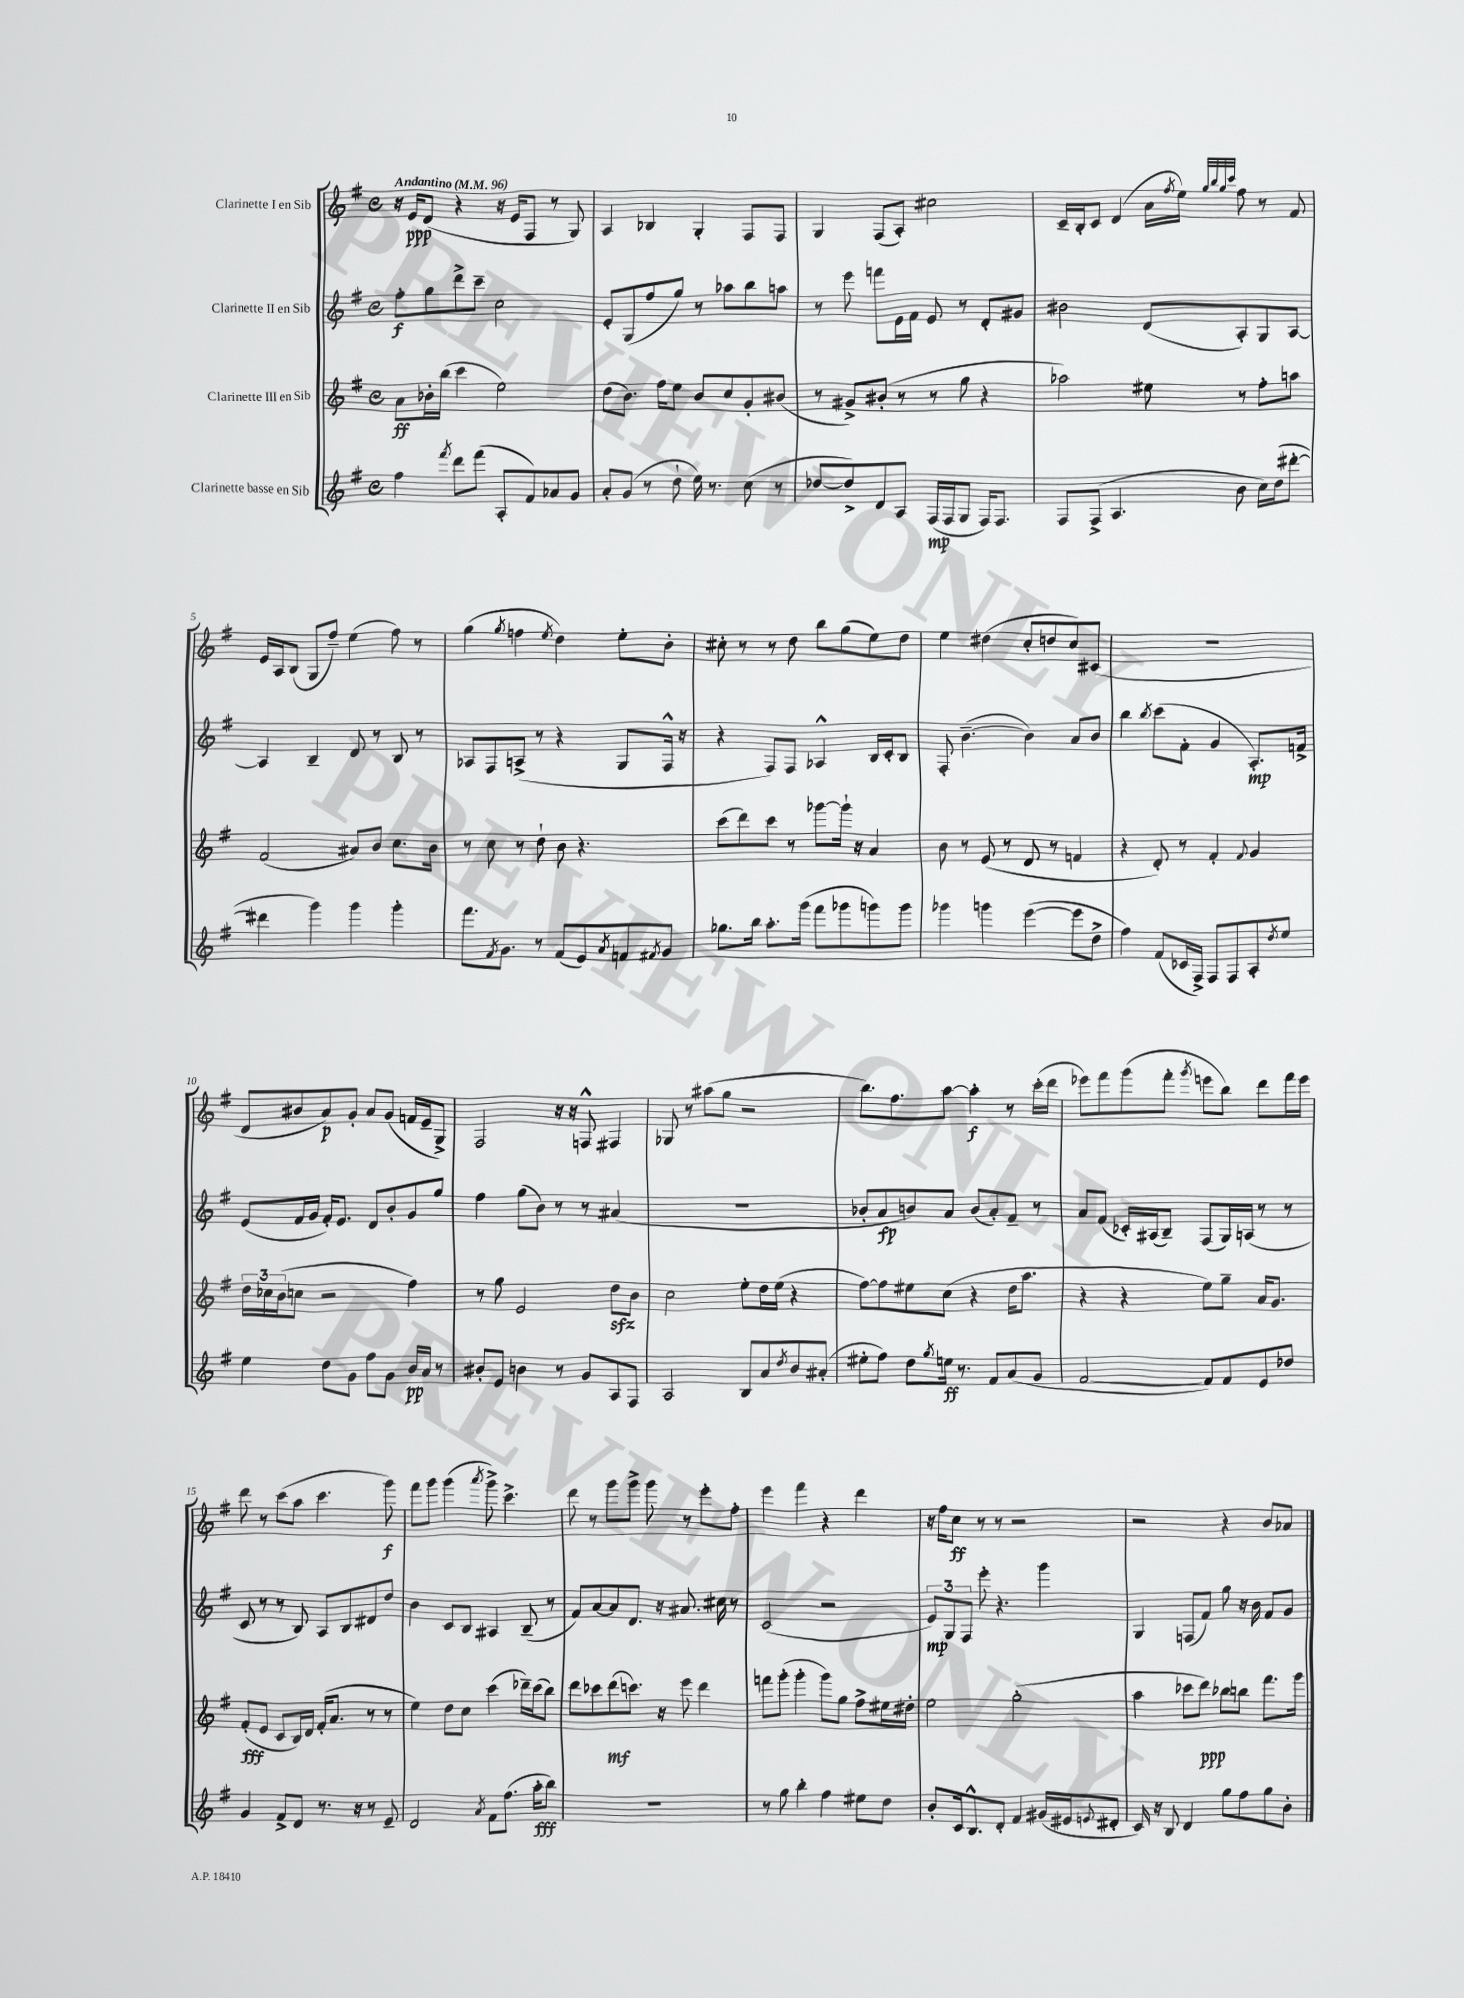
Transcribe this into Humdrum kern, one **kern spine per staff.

**kern	**kern	**kern	**kern
*staff4	*staff3	*staff2	*staff1
*clefG2	*clefG2	*clefG2	*clefG2
*k[f#]	*k[f#]	*k[f#]	*k[f#]
*M4/4	*M4/4	*M4/4	*M4/4
*met(c)	*met(c)	*met(c)	*met(c)
*MM96	*MM96	*MM96	*MM96
4ff#	8a	8ff#'	16r
.	.	.	16e
.	16b-'	8gg	(8d
.	(16bb	.	.
8qfff#	.	.	.
8ddd	4ccc	8ddd^	4r
(8fff#	.	8ccc~	.
8A'	2ee)	2cc	16r
.	.	.	16e
8f#)	.	.	8F#
8a-	.	.	8r
8g	.	.	8G)
=	=	=	=
8a'	(8dd	8e'	4A
(8g	8.b)	(8G	.
8r	.	8ff#	4B-
.	16ff#	.	.
8dd`	8ee	8gg)	.
16ee)	8b	8r	4G'
8.r	.	.	.
.	8cc	8aa-	.
(8cc	8g'	8bb	8F#
8r	(8b#	8aa	8F#
=	=	=	=
[8dd-	8r	8r	4G
8dd-^])	8g#^)	8eee	.
8d	(8b#'	8fff	(8F#
8A	8r	16e	8A')
.	.	16f#	.
(16F#	8r	8e	2cc#
16F#	.	.	.
8G	8gg	8r	.
16F#)	4r	8d'	.
8.F#	.	.	.
.	.	8g#	.
=	=	=	=
8F#	2aa-)	2b#	16c~
.	.	.	16B'
(8F#^	.	.	8c
4.A	.	.	(4d
.	8ee#	(8d	16a
.	.	.	8qff#
.	.	.	16ee)
.	.	.	32qqgg
.	.	.	32qqbb
.	.	.	32qqgg
.	.	.	32qqccc
8b	8r	8A')	8ff#
16cc)	8ff#'	8G	8r
(16dd	.	.	.
[8ddd#'	8aa	[8A	8f#
=	=	=	=
4ddd#]	(2f#	4A]	16e
.	.	.	16A
.	.	.	(8B
4ggg)	.	4B~	8G
.	.	.	8ff#~)
4ggg	8a#)	8d	(4ee
.	8b	8r	.
4ggg'	8.cc	8B	8ff#)
.	.	8r	8r
.	16b	.	.
=	=	=	=
8.fff#	8r	8A-	(4gg
.	8cc	8F#	.
8qf#	.	.	.
8.g	.	.	.
.	.	.	8qgg
.	8r	(8A^	4ff
8r	8dd`	8r	.
.	.	.	8qee
(8f#	8b	4r	4dd)
8e)	4.r	.	.
8qa	.	.	.
8f	.	8G	8ee'
8qf#	.	.	.
8g	.	16F#^^	8b'
.	.	16r	.
=	=	=	=
8.gg-	(8ccc	4r	8cc#'
.	8ddd)	.	8r
16bb	.	.	.
8.aa'	8ccc	8F#)	8r
.	8r	8F#	8dd
(16ggg	.	.	.
8fff#	[8ggg-	4A-^^	8bb
8ggg-	16ggg-`]	.	(8gg
.	16r	.	.
8ggg)	4a	16B	8ee)
.	.	16c'	.
8ggg	.	8B	8dd
=	=	=	=
4ggg-	8b	8F#'	4ee
.	8r	([4.b~	.
4ggg	(8e	.	(4dd#
.	8r	.	.
([4eee	8d	4b])	8cc'
.	8r	.	8dd
8eee]	4f	8a	8cc)
8dd^	.	8b	(8c#
=	=	=	=
4ff#)	4r	4bb	1r
.	.	8qbb	.
(8f#	8d')	(8ccc	.
16c-	8r	8f#'	.
16F#^)	.	.	.
8F#	4f#'	4g	.
8F#	.	.	.
.	8qqf#	.	.
8A'	4g	8.A')	.
8qdd	.	.	.
8ee	.	.	.
.	.	16f^	.
=	=	=	=
4ee	24dd	(8e	8d
.	24cc-	.	.
.	(24b	.	.
.	8cc	16f#	8b#
.	.	16g	.
8dd	2r	16f#')	8a)
.	.	8.e	.
8g	.	.	8g'
8ff#	.	8d	8a
8g	.	8b'	(8g
16b	4ff#)	8g	16f
16a	.	.	16e~
8r	.	8gg	8G^)
=	=	=	=
8b#'	8r	4ff#	2F#
8e	8gg	.	.
4b	2e	(8gg	.
.	.	8b)	.
8r	.	8r	16r
.	.	.	16r
8g	.	8r	8F^^
8A	8dd	(4a#	4F#
8F#	8b	.	.
=	=	=	=
2A	2cc	1r	8G-
.	.	.	8r
.	.	.	(8aa#
.	.	.	8gg
8B	8ee'	.	2r
8a	16dd	.	.
.	(16ee	.	.
8qdd	.	.	.
8b	4r	.	.
(8a#'	.	.	.
=	=	=	=
8ee#'	[8ff#)	8b-'	8.bb)
8ff#)	8ff#]	8a	.
.	.	.	8.ff#
8dd	8ee#	8b)	.
8qgg	.	.	.
16ee	(8cc	8a	[8aa
8.r	.	.	.
.	4r	(8b	4aa']
8f#	.	8a')	.
(8a	16dd	8f#~	8r
.	8.aa	.	.
8g	.	8r	(16ccc'
.	.	.	16ddd
=	=	=	=
[2f#	4r	8a	8eee-)
.	.	(8f#	8fff#
.	4r	16c-')	(8ggg
.	.	(16A#	.
.	.	8B~)	8fff#'
.	.	.	8qggg
8f#])	8ee)	(8F#	8eee
8f#	8gg~	16G)	8bb)
.	.	(16A	.
8e	16a	8r	8ddd
.	8.g	.	.
8dd-	.	8r	16fff#
.	.	.	16eee
=	=	=	=
4g	(8f#'	8c	8ddd
.	8e	8r	8r
8f#^	8c	8r	(8ccc
8d	16B)	8B)	8aa
.	16d	.	.
8.r	(16f#'	8A	4.ccc
.	8.a	.	.
.	.	8B	.
16r	.	.	.
8r	8r	8d#	.
8e~	8r	8dd	8ggg)
=	=	=	=
2d	4ee)	4b	8fff#
.	.	.	8ggg
.	8dd	8c	(4ggg
.	8cc	8B	.
8qa	.	.	8qaaa
8f#	(4ccc	4A#	8ggg^)
(8.ff#	.	.	4.ccc^
.	16ddd-~)	(8B~	.
16aa'	(16ccc	.	.
8bb)	8bb)	8r	.
=	=	=	=
1r	8ddd	8f#)	8ddd
.	8ccc-	[8a	8r
.	(8ddd	8a]	8ggg
.	8.ccc)	8.d	8ggg^
.	.	.	8ggg
.	16r	16r	.
.	8eee	8.a#	8r
.	4ddd	.	8eee'
.	.	16cc#	.
.	.	8r	8ff#'
=	=	=	=
8r	8fff	(2c	4eee
8gg	(8ggg'	.	.
4bb'	4ggg'	.	4fff#
4ff#	8ggg)	2r	4r
.	8gg	.	.
8ee#	8ff#^	.	4ddd
8dd	16ee#	.	.
.	16dd#'	.	.
=	=	=	=
8b'	2ee	12e)	16r
.	.	.	16ff#
.	.	12G	.
16c	.	.	8cc
.	.	12F#	.
8.B^^	.	.	.
.	.	8eee'	8r
8d'	.	4.r	8r
4f#	(2gg'	.	2r
(16g#	.	4ggg	.
16e#	.	.	.
8qqe	.	.	.
8d#'	.	.	.
=	=	=	=
16c)	4aa	4G	2r
16r	.	.	.
8B	.	.	.
4d	8ccc-	(8F	.
.	8ddd)	8f#)	.
8gg	8bb-	8gg	4r
8ff#	8bb	16r	.
.	.	16b	.
8gg	8.fff#	8f#	8b
8b'	.	8g	8a-
.	16ggg	.	.
==	==	==	==
*-	*-	*-	*-
